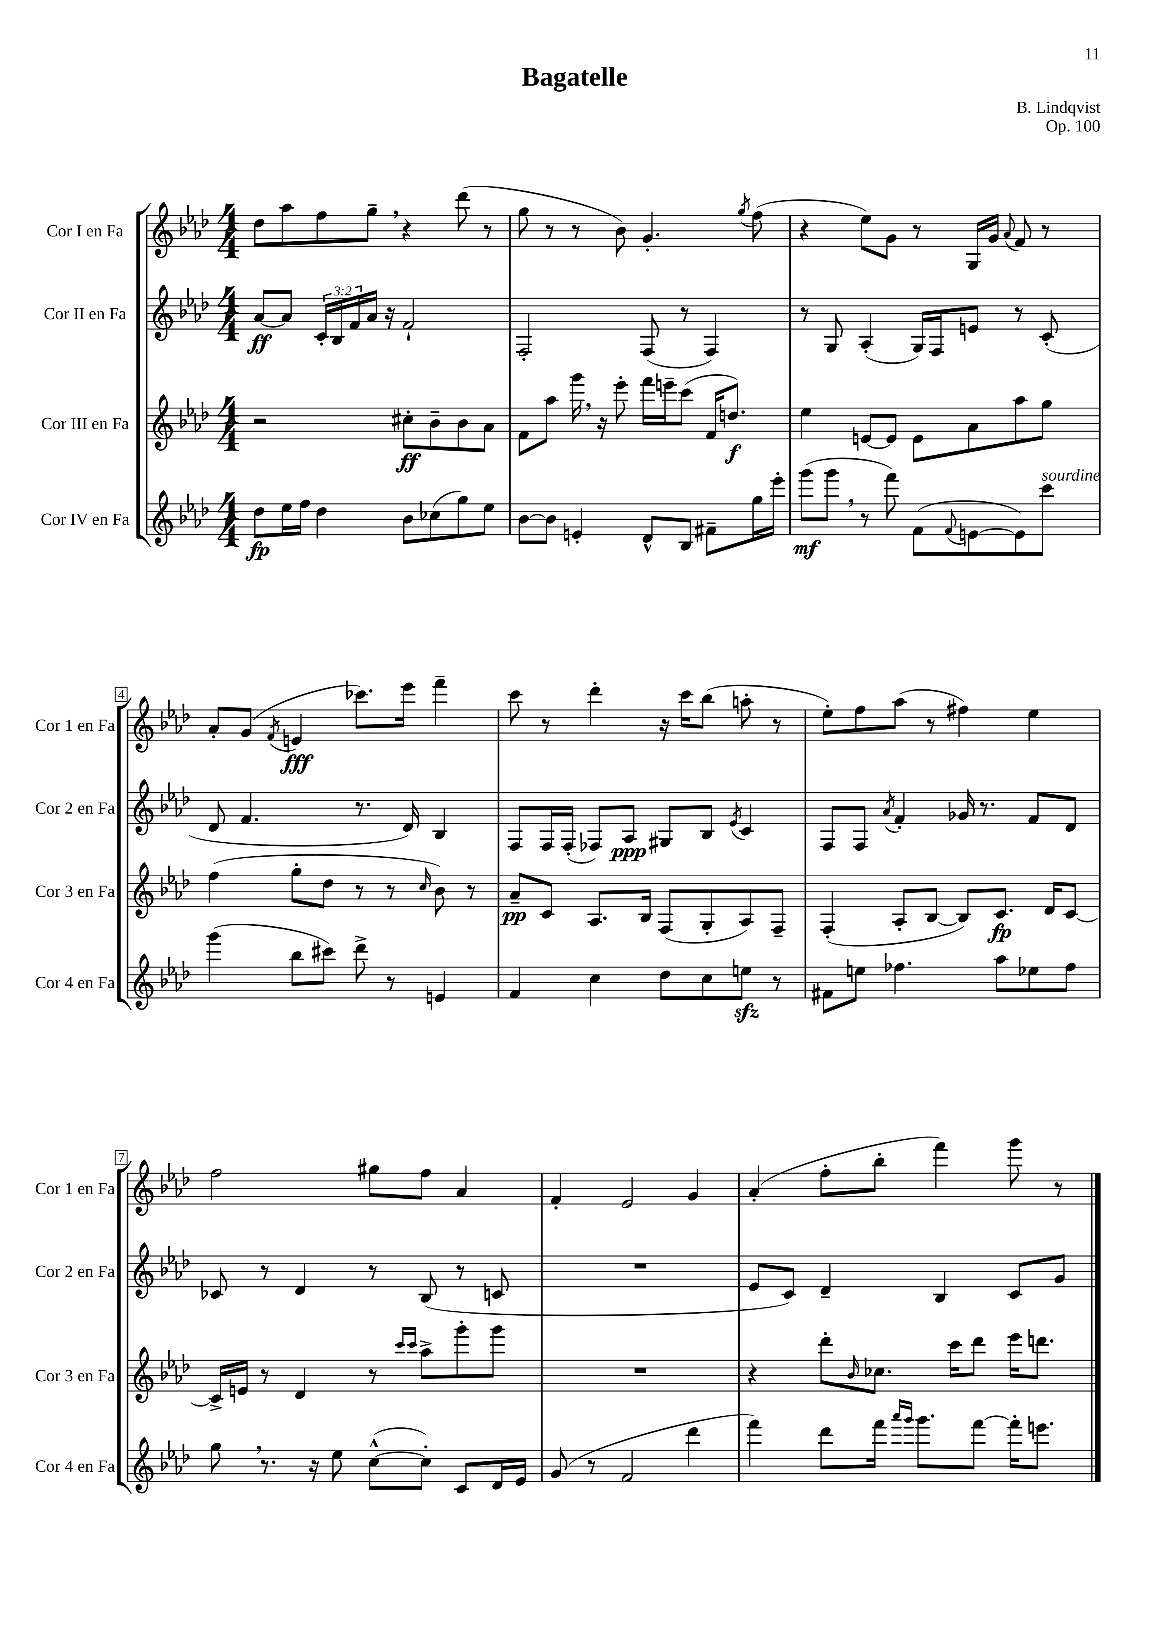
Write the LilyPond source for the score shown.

\header { title = "Bagatelle" composer = "B. Lindqvist" opus = "Op. 100" }
<<
\new StaffGroup <<
\new Staff = "s0" \with { instrumentName = "Cor I en Fa" shortInstrumentName = "Cor 1 en Fa" } {
    \clef treble \key aes \major \numericTimeSignature \time 4/4
    des''8 aes''8 f''8 g''8-- \breathe r4 des'''8( r8 |
    g''8 r8 r8 bes'8) g'4.-. \acciaccatura { g''8 } f''8( |
    r4 ees''8) g'8 r8 g16 g'16 \appoggiatura { aes'8 } f'8 r8 |
    aes'8-. g'8( \acciaccatura { f'8 } e'4\fff ces'''8.) ees'''16 f'''4-- |
    c'''8 r8 des'''4-. r16 c'''16 bes''8( a''8-. r8 |
    ees''8-.) f''8 aes''8( r8 fis''4) ees''4 |
    f''2 gis''8 f''8 aes'4 |
    f'4-. ees'2 g'4 |
    aes'4-.( f''8-. bes''8-. f'''4) g'''8 r8 \bar "|." |
}
\new Staff = "s1" \with { instrumentName = "Cor II en Fa" shortInstrumentName = "Cor 2 en Fa" } {
    \clef treble \key aes \major \numericTimeSignature \time 4/4 \override Staff.TupletNumber.text = #tuplet-number::calc-fraction-text
    aes'8~\ff aes'8 \tuplet 3/2 { c'16-. bes16 f'16 } aes'16 r16 f'2-! |
    f2-. f8( r8 f4) |
    r8 g8 aes4-.( g16) f16 e'8 r8 c'8-.( |
    des'8 f'4. r8. des'16) bes4 |
    f8 f16 f16-.( fes8) aes8\ppp gis8 bes8 \acciaccatura { ees'8 } c'4 |
    f8 f8 \acciaccatura { aes'8 } f'4-. ges'16 r8. f'8 des'8 |
    ces'8 r8 des'4 r8 bes8( r8 c'8 |
    R1 |
    ees'8 c'8) des'4-- bes4 c'8 g'8 \bar "|." |
}
\new Staff = "s2" \with { instrumentName = "Cor III en Fa" shortInstrumentName = "Cor 3 en Fa" } {
    \clef treble \key aes \major \numericTimeSignature \time 4/4
    r2 cis''8-.\ff bes'8-- bes'8 aes'8 |
    f'8 aes''8 g'''16 \breathe r16 ees'''8-. f'''16 e'''16-- c'''8( f'16 d''8.\f) |
    ees''4 e'8~ e'8 e'8 aes'8 aes''8 g''8 |
    f''4( g''8-. des''8 r8 r8 \grace { c''16 } bes'8) r8 |
    aes'8--\pp c'8 aes8. bes16 f8( g8-. aes8) f8-- |
    f4-.( aes8-. bes8~ bes8) c'8.\fp des'16 c'8~ |
    c'16-> e'16 r8 des'4 r8 \grace { c'''16 c'''16 } aes''8-> g'''8-. g'''8 |
    R1 |
    r4 des'''8-. \grace { bes'16 } ces''8. c'''16 des'''8 ees'''16 d'''8. \bar "|." |
}
\new Staff = "s3" \with { instrumentName = "Cor IV en Fa" shortInstrumentName = "Cor 4 en Fa" } {
    \clef treble \key aes \major \numericTimeSignature \time 4/4
    des''8\fp ees''16 f''16 des''4 bes'8 ces''8( g''8) ees''8 |
    bes'8~ bes'8 e'4-. des'8-^ bes8 fis'8-- g''16 ees'''16-. |
    g'''8\mf( g'''8 \breathe r8 f'''8) f'8( \appoggiatura { f'8 } e'8~ e'8) c'''8^\markup { \italic "sourdine" } |
    g'''4( bes''8 cis'''8) des'''8-> r8 e'4 |
    f'4 c''4 des''8 c''8 e''8\sfz r8 |
    fis'8 e''8 fes''4. aes''8 ees''8 fes''8 |
    g''8 \breathe r8. r16 ees''8 c''8~-^( c''8-.) c'8 des'16 ees'16 |
    g'8( r8 f'2 des'''4 |
    f'''4) des'''8 f'''16 \grace { aes'''16 g'''16 } g'''8. f'''8~ f'''16-. e'''8. \bar "|." |
}
>>
>>
\layout { \context { \Score \override BarNumber.stencil = #(make-stencil-boxer 0.1 0.3 ly:text-interface::print) } }
